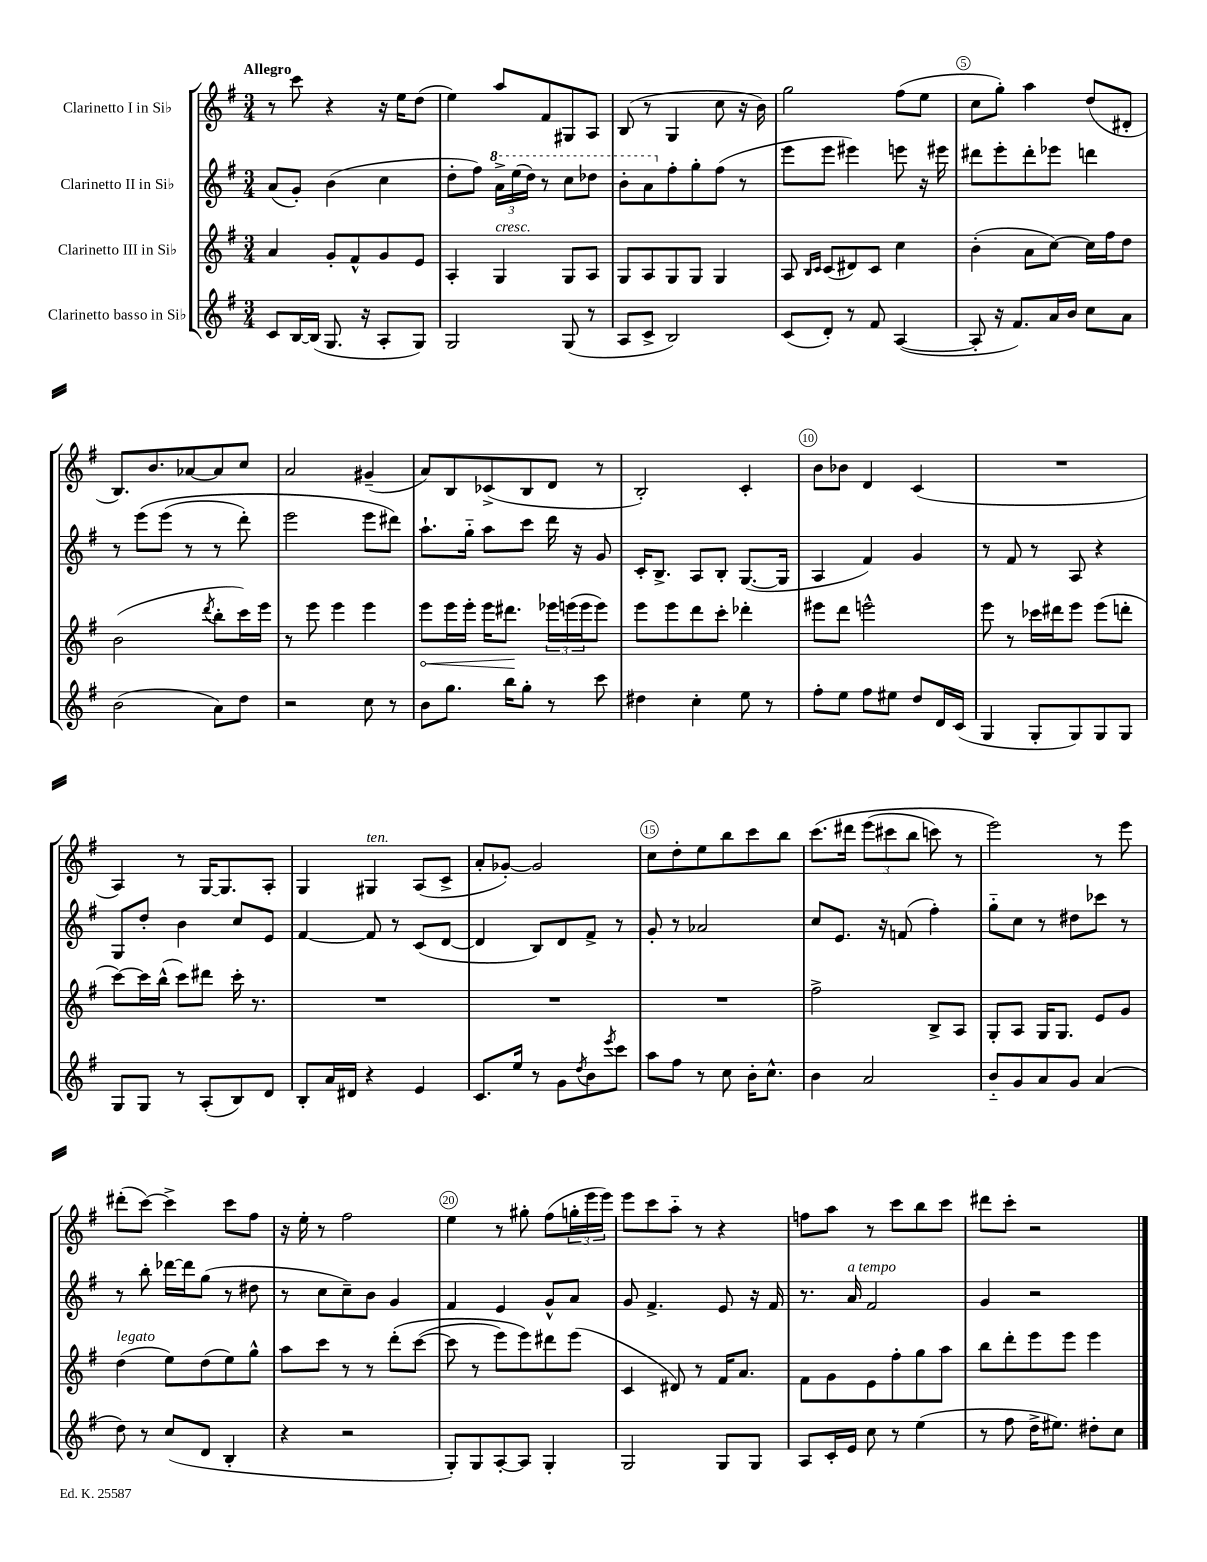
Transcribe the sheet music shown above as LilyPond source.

<<
\new StaffGroup <<
\new Staff = "s0" \with { instrumentName = "Clarinetto I in Sib" } {
    \clef treble \key g \major \numericTimeSignature \time 3/4 \tempo "Allegro"
    r8 c'''8 r4 r16 e''16 d''8( |
    e''4) a''8 fis'8 gis8 a8 |
    b8( r8 g4 c''8 r16 b'16) |
    g''2 fis''8( e''8 |
    c''8 g''8-.) a''4 d''8( dis'8-. |
    b8.) b'8. aes'8~ aes'8 c''8 |
    a'2 gis'4--( |
    a'8) b8 ces'8->( b8 d'8 r8 |
    b2-.) c'4-. |
    b'8 bes'8 d'4 c'4( |
    R2. |
    a4) r8 g16~ g8. a8-. |
    g4 gis4^\markup { \italic "ten." } a8( c'8-> |
    a'8-. ges'8~-.) ges'2 |
    c''8 d''8-. e''8 b''8 c'''8 b''8 |
    c'''8.\( dis'''16 \tuplet 3/2 { e'''8( cis'''8 b''8 } c'''8) r8 |
    e'''2\) r8 e'''8 |
    dis'''8-.( c'''8~) c'''4-> c'''8 fis''8 |
    r16 e''16-. r8 fis''2 |
    e''4 r8 gis''8-. fis''8( \tuplet 3/2 { g''16-. e'''16 e'''16) } |
    e'''8 c'''8 a''8-_ r8 r4 |
    f''8 a''8 r8 c'''8 b''8 c'''8 |
    dis'''8 c'''8-. r2 \bar "|." |
}
\new Staff = "s1" \with { instrumentName = "Clarinetto II in Sib" } {
    \clef treble \key g \major \numericTimeSignature \time 3/4
    a'8( g'8-.) b'4( c''4 |
    d''8-. fis''8) \tuplet 3/2 { \ottava #1 a''16-> e'''16( d'''16) } r8 c'''8 des'''8 |
    b''8-. a''8 \ottava #0 fis''8-. g''8-. fis''8( r8 |
    e'''8 e'''8 eis'''4) e'''8 r16 eis'''16 |
    dis'''8 e'''8-. dis'''8-. ees'''8 d'''4 |
    r8 e'''8\( e'''8( r8 r8 d'''8-.) |
    e'''2 e'''8 dis'''8\) |
    a''8.-! g''16-_ a''8 c'''8 d'''16 r16 g'8 |
    c'16-. b8.-> a8 b8-. g8.~( g16 |
    a4 fis'4) g'4 |
    r8 fis'8 r8 a8 r4 |
    g8 d''8-. b'4 c''8 e'8 |
    fis'4~ fis'8 r8 c'8( d'8~ |
    d'4 b8) d'8 fis'8-> r8 |
    g'8-. r8 aes'2 |
    c''8 e'8. r16 f'8( fis''4-.) |
    g''8-_ c''8 r8 dis''8 ces'''8 r8 |
    r8 b''8-. des'''16~ des'''16 g''8( r8 dis''8 |
    r8 c''8 c''8--) b'8 g'4 |
    fis'4 e'4 g'8-^ a'8 |
    g'8 fis'4.-> e'8 r16 fis'16 |
    r8. a'16^\markup { \italic "a tempo" } fis'2 |
    g'4 r2 \bar "|." |
}
\new Staff = "s2" \with { instrumentName = "Clarinetto III in Sib" } {
    \clef treble \key g \major \numericTimeSignature \time 3/4
    a'4 g'8-. fis'8-^ g'8 e'8 |
    a4-. g4^\markup { \italic "cresc." } g8 a8 |
    g8 a8 g8 g8 g4 |
    a8 \grace { b16 c'16 } c'8( dis'8) c'8 c''4 |
    b'4-.( a'8 c''8~) c''16 fis''16 d''8 |
    b'2( \acciaccatura { d'''8 } b''8-. c'''16) e'''16 |
    r8 e'''8 e'''4 e'''4 |
    \once \override Hairpin.circled-tip = ##t e'''8\< e'''16 e'''16-. e'''16 dis'''8.\! \tuplet 3/2 { ees'''16 e'''16( e'''16 } e'''8) |
    e'''8 e'''8 d'''8 c'''8-. des'''4-. |
    eis'''8 d'''8 e'''2-^ |
    e'''8 r8 ces'''16 dis'''16 e'''8 e'''8( d'''8-. |
    c'''8~) c'''16 b''16-^( c'''8) dis'''8 c'''16-. r8. |
    R2. |
    R2. |
    R2. |
    fis''2-> b8-> a8 |
    g8-. a8 g16 g8. e'8 g'8 |
    d''4^\markup { \italic "legato" }( e''8) d''8( e''8) g''8-^ |
    a''8 c'''8 r8 r8 d'''8-.\( c'''8~( |
    c'''8 r8 e'''8) e'''8\) dis'''8 e'''8( |
    c'4 dis'8) r8 fis'16 a'8. |
    fis'8 g'8 e'8 fis''8-. g''8 a''8 |
    b''8 d'''8-. e'''8 e'''8 e'''4 \bar "|." |
}
\new Staff = "s3" \with { instrumentName = "Clarinetto basso in Sib" } {
    \clef treble \key g \major \numericTimeSignature \time 3/4
    c'8 b16~ b16( g8. r16 a8-. g8) |
    g2 g8( r8 |
    a8 c'8-> b2) |
    c'8( d'8-.) r8 fis'8 a4~( |
    a8-. r16 fis'8.) a'16 b'16 c''8 a'8 |
    b'2( a'8) d''8 |
    r2 c''8 r8 |
    b'8 g''8. b''16 g''8-. r8 c'''8 |
    dis''4 c''4-. e''8 r8 |
    fis''8-. e''8 fis''8 eis''8 d''8 d'16 c'16( |
    g4 g8-. g8) g8 g8 |
    g8 g8 r8 a8-.( b8) d'8 |
    b8-. a'16 dis'16 r4 e'4 |
    c'8. e''16 r8 g'8 \acciaccatura { d''8 } b'8 \acciaccatura { e'''8 } c'''8 |
    a''8 fis''8 r8 c''8 b'16-. c''8.-^ |
    b'4 a'2 |
    b'8-_ g'8 a'8 g'8 a'4( |
    d''8) r8 c''8( d'8 b4-. |
    r4 r2 |
    g8-.) g8 a8~-. a8 g4-. |
    g2 g8 g8 |
    a8 c'16-. e'16 c''8 r8 e''4( |
    r8 fis''8 d''16-> eis''8.) dis''8-. c''8 \bar "|." |
}
>>
>>
\layout { \context { \Score \override BarNumber.break-visibility = ##(#f #t #t) barNumberVisibility = #(every-nth-bar-number-visible 5) \override BarNumber.stencil = #(make-stencil-circler 0.1 0.3 ly:text-interface::print) } }
